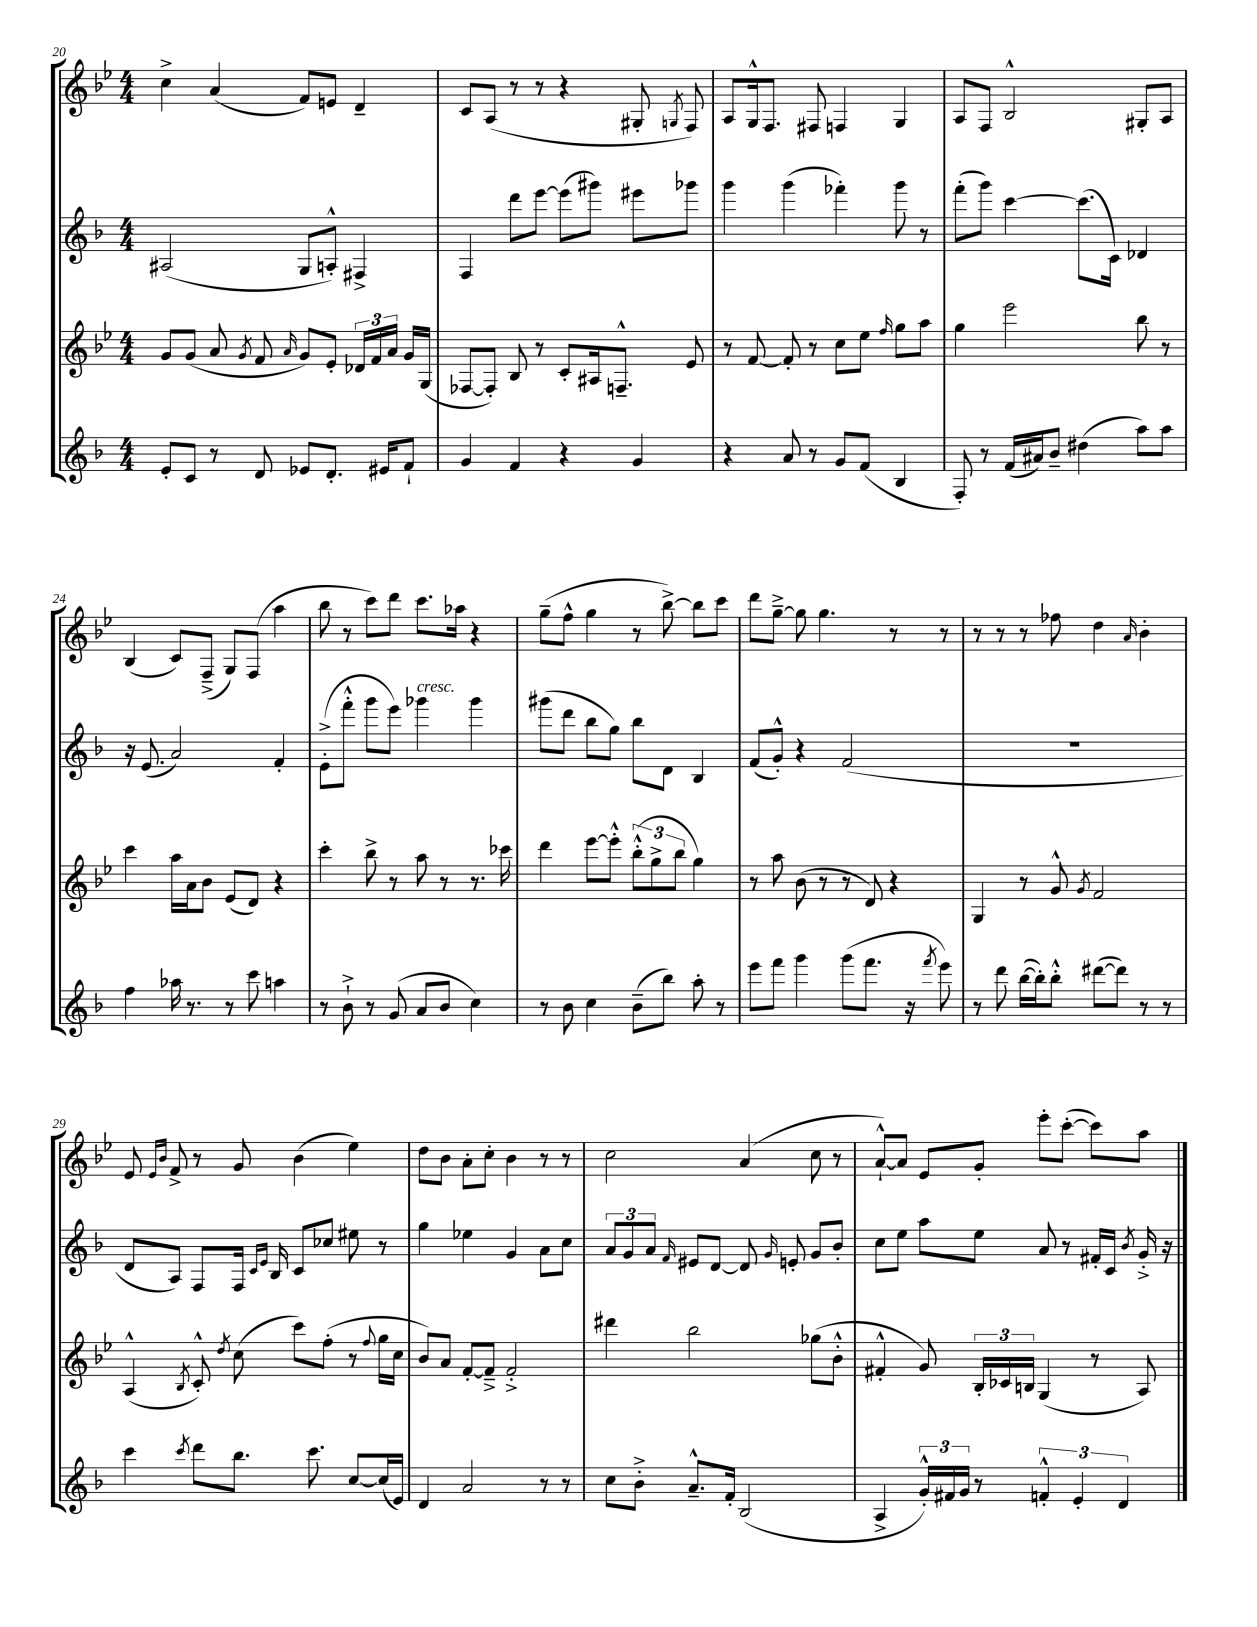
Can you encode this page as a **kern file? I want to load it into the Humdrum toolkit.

**kern	**kern	**kern	**kern
*part4	*part3	*part2	*part1
*staff4	*staff3	*staff2	*staff1
*clefG2	*clefG2	*clefG2	*clefG2
*k[b-]	*k[b-e-]	*k[b-]	*k[b-e-]
*M4/4	*M4/4	*M4/4	*M4/4
=20	=20	=20	=20
8e'/L	8g/L	(2A#X/	4cc^\
8c/J	(8g/J	.	.
8r	8a/	.	(4a/
.	8qg/	.	.
8d/	8f/	.	.
.	16qqa/	.	.
8e-X/L	8g/L)	8G/L	8f/L)
8.d'/J	8e-'/J	8An'^^/J)	8en/J
.	24d-X/LL	4F#X^/	4d~/
.	24f/	.	.
16e#X/KL	.	.	.
.	24a/JJ	.	.
8f`/J	16g/LL	.	.
.	(16G/JJ	.	.
=21	=21	=21	=21
4g/	[8F-X/L	4F/	8c/L
.	8F-'/J])	.	(8A/J
4f/	8B-/	8ddd\L	8r
.	8r	[8eee\J	8r
4r	8c'/L	(8eee\L]	4r
.	16A#X/k	8ggg#X\J)	.
.	8.Fn~^^/J	.	.
4g/	.	8eee#X\L	8G#X'/
.	.	.	8qGn/
.	8e-/	8ggg-X\J	8F/)
=22	=22	=22	=22
4r	8r	4ggg\	8A/L
.	[8f/	.	16G^^/k
.	.	.	8.F/J
8a/	8f'/]	(4ggg\	.
8r	8r	.	8F#X/
8g/L	8cc\L	4fff-X'\)	4Fn/
(8f/J	8ee-\J	.	.
.	16qqff/	.	.
4B-/	8gg\L	8ggg\	4G/
.	8aa\J	8r	.
=23	=23	=23	=23
8F'/)	4gg\	(8fff'\L	8A/L
8r	.	8ggg\J)	8F/J
(16f/LL	2eee-\	[4ccc\	2B-^^/
16a#X/J)	.	.	.
8b-~/J	.	.	.
(4dd#X\	.	(8.ccc\L]	.
.	.	16c\Jk)	.
8aa\L)	8bb-\	4d-X/	8G#X'/L
8aa\J	8r	.	8A/J
!!LO:LB:g=z
=24	=24	=24	=24
4ff\	4ccc\	16r	(4B-/
.	.	(8.e/	.
16aa-X\	16aa\LL	2a/)	8c/L)
8.r	16a\J	.	.
.	8b-\J	.	(8F~^/J
8r	(8e-/L	.	8G/L)
8ccc\	8d/J)	.	(8F/J
4aan\	4r	4f'/	4aa\
=25	=25	=25	=25
8r	4ccc'\	(8e'^\L	8bb-\
8b-`^\	.	8fff'^^\J	8r
8r	8bb-^\	8ggg\L	8ccc\L)
(8g/	8r	8eee\J)	8ddd\J
!	!	!LO:TX:a:i:t=cresc.	!
8a/L	8aa\	4ggg-X\	8.ccc\L
8b-/J	8r	.	.
.	.	.	16aa-X\Jk
4cc\)	8.r	4ggg-\	4r
.	16ccc-X\	.	.
=26	=26	=26	=26
8r	4ddd\	(8ggg#X\L	(8gg~\L
8b-\	.	8ddd\J	8ff^^\J
4cc\	[8eee-\L	8bb-\L	4gg\
.	8eee-'^^\J]	8gg\J)	.
(8b-~\L	(12bb-'^^\L	8bb-\L	8r
.	12gg^\	.	.
8bb-\J)	.	8d\J	[8bb-^\)
.	12bb-\J	.	.
8aa'\	4gg\)	4B-/	8bb-\L]
8r	.	.	8ccc\J
=27	=27	=27	=27
8eee\L	8r	(8f/L	8ddd\L
8fff\J	8aa\	8g'^^/J)	[8gg~^\J
4ggg\	(8b-\	4r	8gg\]
.	8r	.	4.gg\
(8ggg\L	8r	(2f/	.
8.fff\J	8d/)	.	.
.	4r	.	8r
16r	.	.	.
8qfff/	.	.	.
8eee\)	.	.	8r
=28	=28	=28	=28
8r	4G/	1r	8r
8ddd\	.	.	8r
([16bb-\LL	8r	.	8r
16bb-'\J])	.	.	.
8bb-'^^\J	8g^^/	.	8ff-X\
.	8qg/	.	.
([8ddd#X\L	2f/	.	4dd\
8ddd#\J])	.	.	.
.	.	.	16qqa/
8r	.	.	4b-'\
8r	.	.	.
!!LO:LB:g=z
=29	=29	=29	=29
4ccc\	(4A^^/	8d/L	8e-/
.	.	.	16qqe-/LL
.	.	.	16qqb-/JJ
.	.	8A/J)	8f^/
8qccc/	8qB-/	.	.
8ddd\L	8c'^^/)	8F/L	8r
.	8qdd/	.	.
8.bb-\J	(8cc\	16F/Jk	8g/
.	.	16qqc/LL	.
.	.	16qqe/JJ	.
.	.	16B-/	.
.	8ccc\L)	8c/L	(4b-\
8.ccc\	.	.	.
.	(8ff'\J	8cc-X/J	.
[8cc/L	8r	8ee#X\	4ee-\)
.	8qqff/	.	.
(16cc/L]	16gg\LL	8r	.
16e/JJ)	16cc\JJ	.	.
=30	=30	=30	=30
4d/	8b-/L)	4gg\	8dd\L
.	8a/J	.	8b-\J
2a/	[8f'/L	4ee-X\	8a'\L
.	8f~^/J]	.	8cc'\J
.	2f'^/	4g/	4b-\
8r	.	8a\L	8r
8r	.	8cc\J	8r
=31	=31	=31	=31
8cc\L	4ddd#X\	12a/L	2cc\
.	.	12g/	.
8b-'^\J	.	.	.
.	.	12a/J	.
.	.	16qqf/	.
8.a~^^/L	2bb-\	8e#X/L	.
.	.	[8d/J	.
16f'/Jk	.	.	.
(2B-/	.	8d/]	(4a/
.	.	16qqg/	.
.	.	8en'/	.
.	(8gg-X\L	8g/L	8cc\
.	8b-'^^\J	8b-'/J	8r
=32	=32	=32	=32
4A^/	4f#X'^^/	8cc\L	[8a`^^/L)
.	.	8ee\J	8a/J]
24g'^^/LL)	8g/)	8aa\L	8e-/L
24f#X/	.	.	.
24g/JJ	.	.	.
8r	24B-'/LL	8ee\J	8g'/J
.	24c-X/	.	.
.	24Bn/JJ	.	.
6fn'^^/	(4G/	8a/	8eee-'\L
.	.	8r	([8ccc'\J
6e'/	.	.	.
.	8r	16f#X'/LL	8ccc\L])
.	.	16c/JJ	.
6d/	.	.	.
.	.	8qb-/	.
.	8A/)	16g'^/	8aa\J
.	.	16r	.
==	==	==	==
*-	*-	*-	*-
